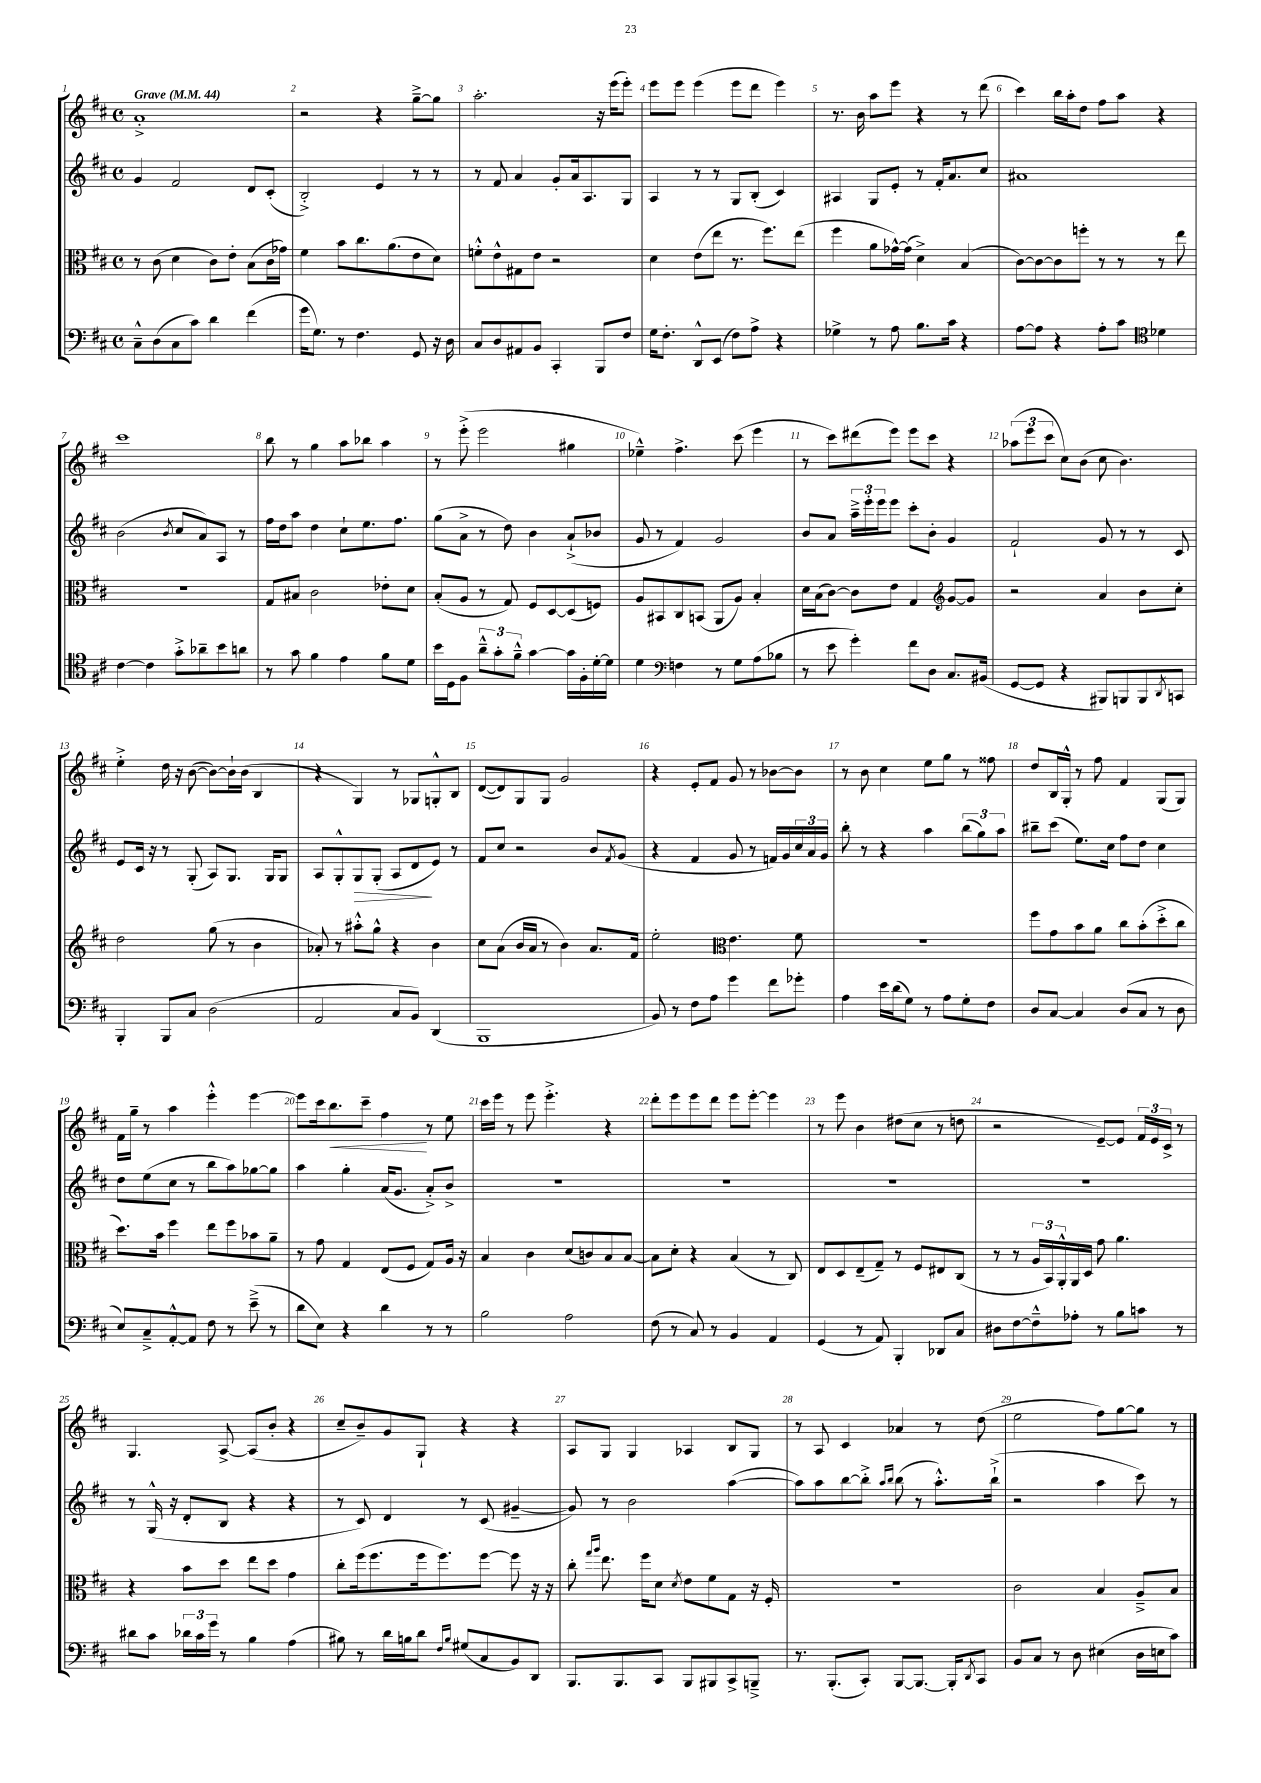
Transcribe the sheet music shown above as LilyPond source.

<<
\new StaffGroup <<
\new Staff = "s0" {
    \clef treble \key d \major \defaultTimeSignature \time 4/4 \tempo "Grave" 4 = 44
    a'1-.-> |
    r2 r4 g''8~---> g''8 |
    a''2.-. r16 e'''16( e'''8-.) |
    e'''8 e'''8 e'''4( e'''8 d'''8 e'''4) |
    r8. b'16 a''8 e'''8 r4 r8 d'''8( |
    cis'''4) b''16 a''16-. d''8 fis''8 a''8 r4 |
    cis'''1 |
    b''8 r8 g''4 a''8 bes''8 a''4 |
    r8 e'''8-.->( e'''2 gis''4 |
    ees''4---^) fis''4.-> cis'''8( e'''4 |
    r8 cis'''8) dis'''8( e'''8) e'''8 cis'''8 r4 |
    \tuplet 3/2 { aes''8( e'''8 cis'''8 } cis''8) b'8( cis''8 b'4.) |
    e''4-.-> d''16 r16 b'8~( b'8~) b'16-! b'16( b4 |
    r4 g4) r8 ges8 g8-.-^ b8 |
    d'8~( d'8) g8 g8 g'2 |
    r4 e'8-. fis'8 g'8 r8 bes'8~ bes'8 |
    r8 b'8 cis''4 e''8 g''8 r8 fisis''8 |
    d''8 b16 g16-.-^ r8 fis''8 fis'4 g8( g8) |
    fis'16 g''16-- r8 a''4 e'''4-.-^ e'''4~ |
    e'''8 cis'''16 b''8.\< cis'''8-- fis''4\! r8 e''8 |
    cis'''16 e'''16 r8 e'''8 e'''4.-.-> r4 |
    d'''8-. e'''8 e'''8 d'''8 e'''8 e'''8~-. e'''4 |
    r8 e'''8 b'4 dis''8( cis''8 r8 d''8 |
    r2 e'8~--) e'8 \tuplet 3/2 { fis'16 e'16 cis'16-> } r8 |
    g4. a8~-> a8( b'8-. r4 |
    cis''8-- b'8--) g'8 g8-! r4 r4 |
    a8 g8 g4 aes4 b8 g8 |
    r8 a8 cis'4 aes'4 r8 d''8( |
    e''2 fis''8) g''8~ g''8 r8 \bar "|." |
}
\new Staff = "s1" {
    \clef treble \key d \major \defaultTimeSignature \time 4/4
    g'4 fis'2 d'8 cis'8-.( |
    b2-.->) e'4 r8 r8 |
    r8 fis'8 a'4 g'8-. a'16 a8. g8 |
    a4 r8 r8 g8 b8-.( cis'4) |
    ais4 g8 e'8-. r8 fis'16-. a'8. cis''8 |
    ais'1 |
    b'2( \acciaccatura { b'8 } cis''8 a'8) a8 r8 |
    fis''16 d''16 a''8 d''4 cis''8-! e''8. fis''8. |
    g''8( a'8-> r8 d''8) b'4 a'8-!->( bes'8 |
    g'8 r8 fis'4) g'2 |
    b'8 a'8 \tuplet 3/2 { a''16---> e'''16-. e'''16 } e'''8 cis'''8-. b'8-. g'4 |
    fis'2-! g'8 r8 r8 cis'8 |
    e'8 cis'16 r16 r8 g8-.( a8) g8. g16 g8 |
    a8 g8-.-^ g8\> g8-.( a8 d'8\! e'8) r8 |
    fis'8 cis''8 r2 b'8 \acciaccatura { fis'8 } g'8( |
    r4 fis'4 g'8 r8 f'16) g'16 \tuplet 3/2 { cis''16 a'16 g'16 } |
    b''8-. r8 r4 a''4 \tuplet 3/2 { b''8( g''8) a''8 } |
    bis''8-- cis'''8( e''8.) cis''16 fis''8 d''8 cis''4 |
    d''8 e''8( cis''8 r8 b''8 a''8) ges''8~ ges''8 |
    a''4 g''4-. a'16( g'8. a'8-.->) b'8-> |
    R1 |
    R1 |
    R1 |
    R1 |
    r8 g16-^( r16 d'8-. b8 r4 r4 |
    r8 cis'8) d'4 r8 cis'8( gis'4~-- |
    gis'8) r8 b'2 a''4~( |
    a''8) a''8 b''8~ b''8-.-> \grace { a''16 b''16 } b''8( r8 a''8.-.-^) b''16-!->( |
    r2 a''4 cis'''8) r8 \bar "|." |
}
\new Staff = "s2" {
    \clef alto \key d \major \defaultTimeSignature \time 4/4
    r8 cis'8( d'4 cis'8) e'8-. b8( cis'16 ges'16) |
    fis'4 b'8 cis''8. a'8.( e'8 d'8) |
    f'8-.-^ e'8-^ gis8 e'8 r2 |
    d'4 e'8( e''8 r8. fis''8.) e''8( |
    fis''4 a'8 ges'16~-^) ges'16( d'4->) b4( |
    cis'8~) cis'8~ cis'8 f''8-. r8 r8 r8 e''8 |
    R1 |
    g8 bis8 cis'2 ees'8-. d'8 |
    b8-.( a8 r8 g8) fis8 d8~ d8( f8) |
    a8 bis,8 cis8 b,8( a,8 a8) b4-. |
    d'16 b16( cis'8~) cis'8 e'8 g4 \clef treble g'8~ g'8 |
    r2 a'4 b'8 cis''8-. |
    d''2 g''8( r8 b'4 |
    aes'8-.) r8 ais''8-.-^ g''8-^ r4 b'4 |
    cis''8 a'8( b'16 a'16 r8 b'4) a'8. fis'16 |
    e''2-. \clef alto e'4. fis'8 |
    R1 |
    fis''8 g'8 b'8 a'8 cis''8 b'8-.( d''8-.-> cis''8 |
    d''8.) b'16 fis''4 e''8 fis''8 bes'8 a'8-- |
    r8 g'8 g4 e8( fis8 g8) a16 r16 |
    b4 cis'4 d'8( c'8) b8 b8~ |
    b8 d'8-. r4 b4( r8 cis8) |
    e8 d8 e8--( g8--) r8 fis8 eis8 cis8( |
    r8 r8 \tuplet 3/2 { a16 b,16) a,16-.-^ } a,16 d16 g'8 a'4. |
    r4 b'8 d''8 e''8 d''8 g'4 |
    cis''8-. fis''16( fis''8. fis''16 fis''8.) fis''8~ fis''8 r16 r16 |
    cis''8-. \grace { g''16 a''16 } e''8. fis''16 d'8 \acciaccatura { d'8 } e'8 fis'8 g8 r16 fis16-. |
    r1 |
    cis'2 b4 a8---> b8 \bar "|." |
}
\new Staff = "s3" {
    \clef bass \key d \major \defaultTimeSignature \time 4/4
    cis8---^ d8( cis8 cis'8) d'4 fis'4( |
    g'16 g8.) r8 fis4. g,8 r16 d16 |
    cis8 d8 ais,8 b,8 cis,4-. b,,8 fis8 |
    g16 fis8.-. d,8-^ e,8( fis8) a8-> r4 |
    ges4-> r8 a8 b8. cis'16 r4 |
    a8~ a8 r4 a8-. cis'8 \clef tenor des'4 |
    cis'4~ cis'4 g'8-.-> aes'8-- b'8 a'8 |
    r8 g'8 fis'4 e'4 fis'8 d'8 |
    b'16 d16 fis8 \tuplet 3/2 { a'8---^ g'8-. fis'8---^ } g'4~ g'16 fis16-. d'16~-. d'16 |
    d'4 \clef bass f4 r8 g8 a8( bes8 |
    r8 e'8 g'4-.) fis'8 d8 cis8. bis,16( |
    g,8~ g,8 r4 bis,,8) b,,8 b,,8 \acciaccatura { d,8 } c,8 |
    b,,4-. b,,8 cis8 d2( |
    a,2 cis8 b,8) d,4( |
    b,,1 |
    b,8) r8 fis8 a8 g'4 fis'8 ges'8-. |
    a4 e'16 d'16( g8) r8 a8 g8-. fis8 |
    d8 cis8~ cis4 d8( cis8 r8 d8 |
    e8) cis8---> a,8~-.-^ a,8 fis8 r8 e'8--->( r8 |
    d'8 e8) r4 d'4 r8 r8 |
    b2 a2 |
    fis8( r8 cis8) r8 b,4 a,4 |
    g,4( r8 a,8) b,,4-. des,8 cis8 |
    dis8 fis8~ fis8---^ aes8-. r8 b8 c'8 r8 |
    dis'8 cis'8 \tuplet 3/2 { des'16 cis'16 g'16 } r8 b4 a4( |
    bis8) r8 d'16 b16 d'8 \grace { fis16 b16 } gis8( cis8 b,8) d,8 |
    b,,8. b,,8. cis,8 b,,8 bis,,8 cis,8-> b,,8---> |
    r8. b,,8.-.( cis,8-.) b,,8~ b,,8.~ b,,16-. \acciaccatura { d,8 } cis,8 |
    b,8 cis8 r8 d8 eis4( d16 e16 cis'8) \bar "|." |
}
>>
>>
\layout { \context { \Score \override BarNumber.break-visibility = ##(#f #t #t) barNumberVisibility = #all-bar-numbers-visible } }
